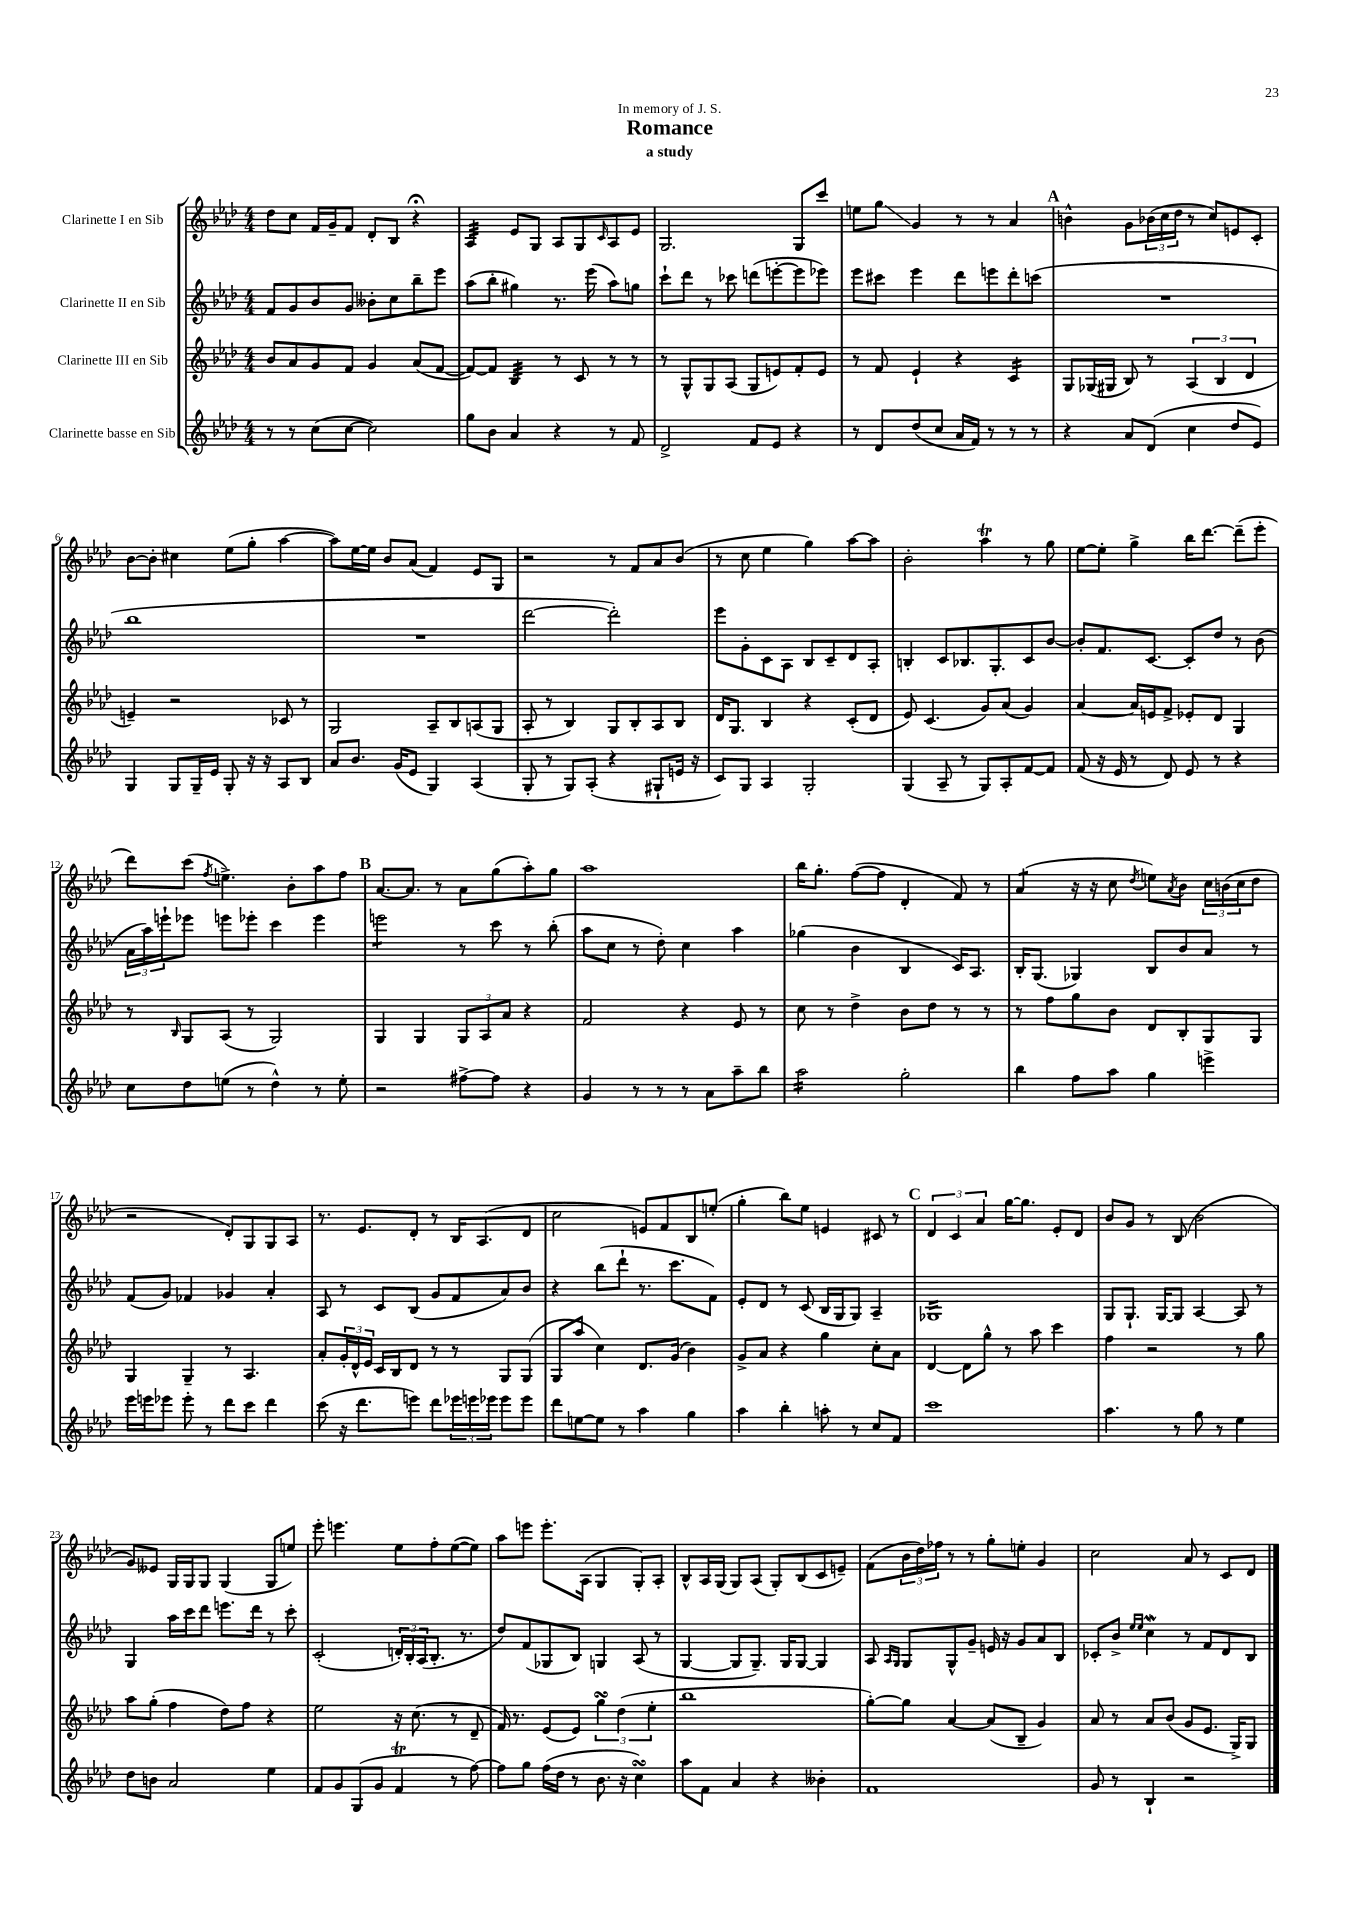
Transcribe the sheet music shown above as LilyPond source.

\header { title = "Romance" subtitle = "a study" dedication = "In memory of J. S." }
<<
\new StaffGroup <<
\new Staff = "s0" \with { instrumentName = "Clarinette I en Sib" } {
    \clef treble \key aes \major \numericTimeSignature \time 4/4
    des''8 c''8 f'16 g'16-- f'8 des'8-. bes8 r4\fermata |
    aes4:32 ees'8 g8 aes8 g8 \grace { c'16 } aes8 ees'8 |
    g2. g8 c'''8 |
    e''8 g''8\glissando g'4 r8 r8 aes'4 |
    \mark \markup { \bold "A" } b'4-^ g'8 \tuplet 3/2 { bes'16( c''16 des''16 } r8 c''8) e'8 c'8-. |
    bes'8~ bes'8-. cis''4 ees''8( g''8-. aes''4~ |
    aes''8) ees''16~ ees''16 bes'8 aes'8( f'4) ees'8 g8 |
    r2 r8 f'8 aes'8 bes'8( |
    r8 c''8 ees''4 g''4) aes''8~ aes''8 |
    bes'2-. aes''4\trill r8 g''8 |
    ees''8~ ees''8-. g''4-> bes''16 des'''8.~ des'''8--( ees'''8-. |
    des'''8) c'''8( \acciaccatura { f''8 } e''4.->) bes'8-. aes''8 f''8 |
    \mark \markup { \bold "B" } aes'8.~ aes'8. r8 aes'8 g''8( aes''8-.) g''8 |
    aes''1 |
    bes''16 g''8.-. f''8~( f''8 des'4-. f'8) r8 |
    aes'4:8( r16 r16 c''8 \acciaccatura { des''8 } e''8) \acciaccatura { aes'8 } bes'8 \tuplet 3/2 { c''16 b'16( c''16 } des''8 |
    r2 des'8-.) g8 g8 aes8 |
    r8. ees'8. des'8-. r8 bes16 aes8.( des'8 |
    c''2 e'8) f'8 bes8 e''8-.( |
    g''4-. bes''8) ees''8 e'4 cis'8 r8 |
    \mark \markup { \bold "C" } \tuplet 3/2 { des'4 c'4 aes'4 } g''16~ g''8. ees'8-. des'8 |
    bes'8 g'8 r8 bes8( bes'2 |
    g'8) eeses'8 g16 g16 g8 g4( g8 e''8) |
    ees'''8-. e'''4. ees''8 f''8-. ees''8~( ees''8) |
    aes''8 e'''8 e'''8.-. aes16( g4 g8-.) aes8-. |
    bes8-^ aes16 g16( g8) aes8( g8-.) bes8( c'8 e'8--) |
    f'8( \tuplet 3/2 { bes'16 des''16) fes''16 } r8 r8 g''8-. e''8-. g'4 |
    c''2 aes'8 r8 c'8 des'8 \bar "|." |
}
\new Staff = "s1" \with { instrumentName = "Clarinette II en Sib" } {
    \clef treble \key aes \major \numericTimeSignature \time 4/4
    f'8 g'8 bes'8 g'8 beses'8-. c''8 bes''8-- ees'''8 |
    aes''8( bes''8-. gis''4) r8. ees'''16( aes''8) g''8 |
    c'''8-! des'''8 r8 ces'''8 d'''8( e'''8~-. e'''8 ees'''8) |
    ees'''8 cis'''8 ees'''4 des'''8 e'''8 des'''8-. c'''8( |
    \mark \markup { \bold "A" } R1 |
    bes''1 |
    R1 |
    des'''2~ des'''2-.) |
    ees'''8 g'8-. c'8 aes8 bes8 c'8-- des'8 aes8-. |
    b4-. c'8 bes8. g8.-. c'8 bes'8~ |
    bes'8-. f'8. c'8.~ c'8-. des''8 r8 bes'8( |
    \tuplet 3/2 { aes'16 aes''16) e'''16-! } ees'''8 e'''8 ees'''8-. c'''4 ees'''4 |
    \mark \markup { \bold "B" } e'''2:8 r8 c'''8 r8 bes''8-.( |
    aes''8 c''8 r8 des''8-.) c''4 aes''4 |
    ges''4( bes'4 bes4 c'16) aes8. |
    bes16-. g8.( ges4) bes8 bes'8 aes'8 r8 |
    f'8( g'8) fes'4 ges'4 aes'4-. |
    aes8 r8 c'8 bes8( g'8 f'8 aes'8) bes'8 |
    r4 bes''8( des'''8-! r8. c'''8. f'8) |
    ees'8-. des'8 r8 c'8( bes16 g16 g8) aes4-- |
    \mark \markup { \bold "C" } ges1:16 |
    g8 g8.-! g16~ g8 aes4~ aes8 r8 |
    g4 aes''16 c'''16 des'''8 e'''8. des'''16 r8 c'''8-. |
    c'2-.( \tuplet 3/2 { d'16-.) bes16-. aes16( } bes8.-. r8. |
    des''8) f'8( ges8 bes8) g4 aes8( r8 |
    g4~ g8 g8.--) g16 g8~ g4 |
    aes8 \grace { aes16 g16 } g8 g8-^ g'8-- e'16 r16 g'8 aes'8 bes8 |
    ces'8-. bes'8-> \grace { ees''16 ees''16 } c''4\mordent r8 f'8 des'8 bes8 \bar "|." |
}
\new Staff = "s2" \with { instrumentName = "Clarinette III en Sib" } {
    \clef treble \key aes \major \numericTimeSignature \time 4/4
    bes'8 aes'8 g'8 f'8 g'4 aes'8( f'8~ |
    f'8~) f'8 bes4:32 r8 c'8 r8 r8 |
    r8 g8-^ g8 aes8( g8 e'8) f'8-. e'8 |
    r8 f'8 ees'4-! r4 c'4:16 |
    \mark \markup { \bold "A" } g8 ges16( gis16 bes8) r8 \tuplet 3/2 { aes4( bes4 des'4 } |
    e'4--) r2 ces'8 r8 |
    g2 aes8-- bes8 a8( g8 |
    aes8-. r8 bes4) g8 bes8-. aes8 bes8 |
    des'16 g8. bes4 r4 c'8-.( des'8 |
    ees'8) c'4.( g'8) aes'8( g'4) |
    aes'4~ aes'16 e'16 f'8-> ees'8-. des'8 g4 |
    r8 \grace { bes16 } g8 aes8( r8 g2) |
    \mark \markup { \bold "B" } g4 g4 \tuplet 3/2 { g8 aes8 aes'8 } r4 |
    f'2 r4 ees'8 r8 |
    c''8 r8 des''4-> bes'8 des''8 r8 r8 |
    r8 f''8 g''8 bes'8 des'8 bes8-. g8 g8 |
    g4 g4-- r8 aes4. |
    aes'8-. \tuplet 3/2 { g'16-. des'16-^ ees'16 } c'16 bes16 des'8 r8 r8 g8 g8( |
    g8 aes''8 c''4) des'8. g'16( bes'4) |
    g'8-> aes'8 r4 g''4 c''8-. aes'8 |
    \mark \markup { \bold "C" } des'4~ des'8 g''8-^ r8 aes''8 c'''4 |
    f''4 r2 r8 g''8 |
    aes''8 g''8-.( f''4 des''8) f''8 r4 |
    ees''2 r16 c''8.( r8 des'8-- |
    f'16) r8. ees'8( ees'8) \tuplet 3/2 { g''4\turn des''4( ees''4-. } |
    bes''1 |
    g''8~-.) g''8 aes'4~ aes'8( bes8-- g'4) |
    aes'8 r8 aes'8 bes'8( g'8 ees'8. g16->) g8 \bar "|." |
}
\new Staff = "s3" \with { instrumentName = "Clarinette basse en Sib" } {
    \clef treble \key aes \major \numericTimeSignature \time 4/4
    r8 r8 c''8( c''8~ c''2) |
    g''8 bes'8 aes'4 r4 r8 f'8 |
    des'2-> f'8 ees'8 r4 |
    r8 des'8 des''8( c''8 aes'16 f'16) r8 r8 r8 |
    \mark \markup { \bold "A" } r4 aes'8 des'8( c''4 des''8 ees'8) |
    g4 g8 g16-- ees'16 g8-. r16 r16 aes8 bes8 |
    aes'8 bes'8. g'16( ees'8 g4) aes4( |
    g8-. r8 g8) aes8-.( r4 gis8-! e'16 r16 |
    c'8) g8 aes4 g2-. |
    g4( aes8-- r8 g8) aes8-. f'8~ f'8 |
    f'8( r16 ees'16 r8 des'8) ees'8 r8 r4 |
    c''8 des''8 e''8( r8 des''4-^) r8 e''8-. |
    \mark \markup { \bold "B" } r2 fis''8~-> fis''8 r4 |
    g'4 r8 r8 r8 aes'8 aes''8-- bes''8 |
    aes''2:16 g''2-. |
    bes''4 f''8 aes''8 g''4 e'''4-> |
    ees'''16 e'''16 ees'''8 ees'''8-. r8 des'''8 c'''8 des'''4 |
    c'''8( r16 des'''8. e'''8) des'''8 \tuplet 3/2 { ees'''16 e'''16 ees'''16 } ees'''8 ees'''8 |
    des'''8 e''8~ e''8 r8 aes''4 g''4 |
    aes''4 bes''4-. a''8-. r8 c''8 f'8 |
    \mark \markup { \bold "C" } c'''1 |
    aes''4. r8 g''8 r8 ees''4 |
    des''8 b'8 aes'2 ees''4 |
    f'8 g'8 g8( g'8 f'4\trill r8 f''8~) |
    f''8 g''8 f''16( des''16 r8 bes'8. r16 c''4\turn) |
    aes''8 f'8 aes'4 r4 beses'4-. |
    f'1 |
    g'8 r8 bes4-! r2 \bar "|." |
}
>>
>>
